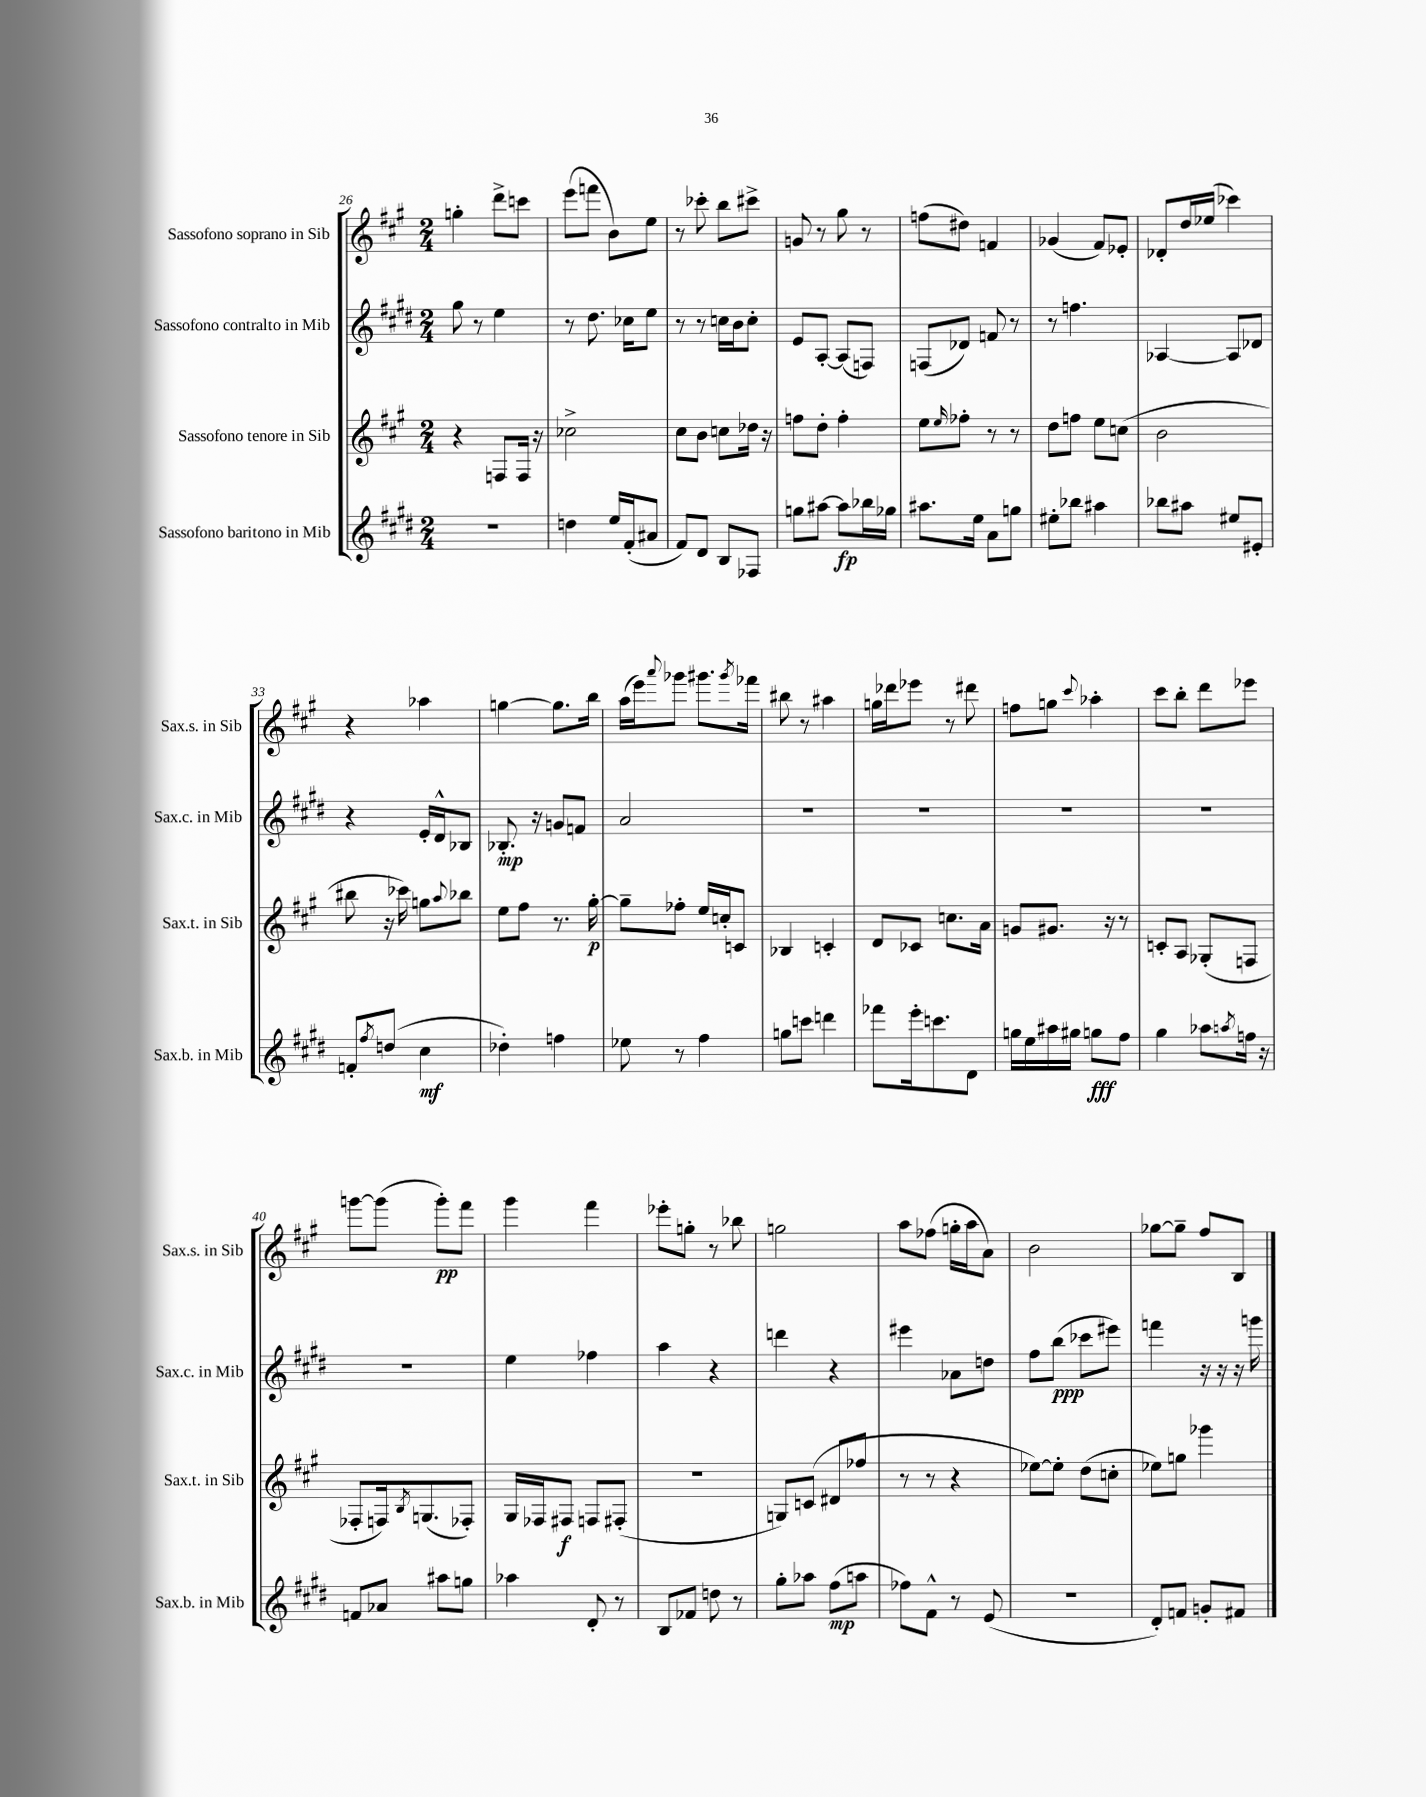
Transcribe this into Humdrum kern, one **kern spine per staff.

**kern	**dynam	**kern	**dynam	**kern	**dynam	**kern	**dynam
*part4	*part4	*part3	*part3	*part2	*part2	*part1	*part1
*staff4	*staff4	*staff3	*staff3	*staff2	*staff2	*staff1	*staff1
*I"Sassofono baritono in Mib	*	*I"Sassofono tenore in Sib	*	*I"Sassofono contralto in Mib	*	*I"Sassofono soprano in Sib	*
*I'Sax.b. in Mib	*	*I'Sax.t. in Sib	*	*I'Sax.c. in Mib	*	*I'Sax.s. in Sib	*
*clefG2	*	*clefG2	*	*clefG2	*	*clefG2	*
*k[f#c#g#d#]	*	*k[f#c#g#]	*	*k[f#c#g#d#]	*	*k[f#c#g#]	*
*M2/4	*	*M2/4	*	*M2/4	*	*M2/4	*
=26	=26	=26	=26	=26	=26	=26	=26
2r	.	4r	.	8gg#\	.	4ggn'\	.
.	.	.	.	8r	.	.	.
.	.	8Fn/L	.	4ee\	.	8ddd^\L	.
.	.	16F/Jk	.	.	.	8cccn\J	.
.	.	16r	.	.	.	.	.
=27	=27	=27	=27	=27	=27	=27	=27
4ddn\	.	2cc-X^\	.	8r	.	(8eee\L	.
.	.	.	.	8.dd#\	.	8fffn\J	.
16ee/LL	.	.	.	.	.	8b\L)	.
(16f#'/J	.	.	.	16cc-X\KL	.	.	.
8a#X/J	.	.	.	8ee\J	.	8ee\J	.
=28	=28	=28	=28	=28	=28	=28	=28
8f#/L)	.	8cc#\L	.	8r	.	8r	.
8d#/J	.	8b\J	.	8r	.	8ccc-X'\	.
8B/L	.	8ccn\L	.	16ccn\LL	.	8bb\L	.
.	.	.	.	16b\J	.	.	.
8F-X/J	.	16dd-X\Jk	.	8cc'\J	.	8ccc#X^\J	.
.	.	16r	.	.	.	.	.
=29	=29	=29	=29	=29	=29	=29	=29
8ggn\L	.	8ffn\L	.	8e/L	.	8gn/	.
[8aa#X\J	.	8dd'\J	.	[8A'/J	.	8r	.
8aa#\L]	fp	4ff'\	.	(8A/L]	.	8gg#\	.
16bb-X\L	.	.	.	8Fn/J)	.	8r	.
16gg-X\JJ	.	.	.	.	.	.	.
=30	=30	=30	=30	=30	=30	=30	=30
8.aa#X\L	.	8ee\L	.	(8Fn/L	.	(8ffn\L	.
.	.	16qqee/	.	.	.	.	.
.	.	8ff-X'\J	.	8d-X/J)	.	8dd#X\J)	.
16ee\Jk	.	.	.	.	.	.	.
8a\L	.	8r	.	8fn/	.	4fn/	.
8ggn\J	.	8r	.	8r	.	.	.
=31	=31	=31	=31	=31	=31	=31	=31
8ee#X'\L	.	8dd\L	.	8r	.	(4g-X/	.
8bb-X\J	.	8ffn\J	.	4.ffn\	.	.	.
4aa#X\	.	8ee\L	.	.	.	8f#/L)	.
.	.	(8ccn\J	.	.	.	8e-X'/J	.
=32	=32	=32	=32	=32	=32	=32	=32
8bb-X\L	.	2b\	.	[4A-X/	.	8d-X'/L	.
8aa#X\J	.	.	.	.	.	16dd/L	.
.	.	.	.	.	.	(16ee-X/JJ	.
8ee#X/L	.	.	.	8A-/L]	.	4ccc-X\)	.
8e#X'/J	.	.	.	8d-X/J	.	.	.
!!LO:LB:g=z
=33	=33	=33	=33	=33	=33	=33	=33
8fn'/L	.	8bb#X\	.	4r	.	4r	.
8qff#/	.	.	.	.	.	.	.
(8ddn/J	.	16r	.	.	.	.	.
.	.	16ccc-X\)	.	.	.	.	.
4cc#\	mf	8ggn\L	.	16e'/LL	.	4aa-X\	.
.	.	.	.	16d#^^/J	.	.	.
.	.	8qqaa/	.	.	.	.	.
.	.	8bb-X\J	.	8B-X/J	.	.	.
=34	=34	=34	=34	=34	=34	=34	=34
4dd-X'\)	.	8ee\L	.	8.B-X'/	mp	[4ggn\	.
.	.	8ff#\J	.	.	.	.	.
.	.	.	.	16r	.	.	.
4ffn\	.	8.r	.	8gn/L	.	8.gg\L]	.
.	.	.	.	8fn/J	.	.	.
.	.	[16gg#'\	p	.	.	16bb\Jk	.
=35	=35	=35	=35	=35	=35	=35	=35
8ee-X\	.	8gg#~\L]	.	2a/	.	(16aa\LL	.
.	.	.	.	.	.	16eee\J)	.
.	.	.	.	.	.	8qqaaa/	.
8r	.	8ff-X'\J	.	.	.	8ggg-X\J	.
4ff#\	.	16ee/LL	.	.	.	8.ggg#X\L	.
.	.	16ccn'/J	.	.	.	.	.
.	.	8cn/J	.	.	.	.	.
.	.	.	.	.	.	8qggg#/	.
.	.	.	.	.	.	16fff-X\Jk	.
=36	=36	=36	=36	=36	=36	=36	=36
8ggn\L	.	4B-X/	.	2r	.	8bb#X\	.
8cccn\J	.	.	.	.	.	8r	.
4dddn\	.	4cn'/	.	.	.	4aa#X\	.
=37	=37	=37	=37	=37	=37	=37	=37
8fff-X\L	.	8d/L	.	2r	.	16ggn\LL	.
.	.	.	.	.	.	16ddd-X\J	.
16eee'\k	.	8c-X/J	.	.	.	8eee-X\J	.
8.cccn\	.	.	.	.	.	.	.
.	.	8.ccn\L	.	.	.	8r	.
8d#\J	.	.	.	.	.	8ddd#X\	.
.	.	16a\Jk	.	.	.	.	.
=38	=38	=38	=38	=38	=38	=38	=38
16ggn\LL	.	8gn/L	.	2r	.	8ffn\L	.
16ee\	.	.	.	.	.	.	.
16aa#X\	.	8.g#X/J	.	.	.	8ggn\J	.
16gg#X\JJ	.	.	.	.	.	.	.
.	.	.	.	.	.	8qqccc#/	.
8ggn\L	fff	.	.	.	.	4aa-X'\	.
.	.	16r	.	.	.	.	.
8ff#\J	.	8r	.	.	.	.	.
=39	=39	=39	=39	=39	=39	=39	=39
4gg#\	.	8cn'/L	.	2r	.	8ccc#\L	.
.	.	8A/J	.	.	.	8bb'\J	.
8aa-X\L	.	(8G-X'/L	.	.	.	8ddd\L	.
8qaan/	.	.	.	.	.	.	.
16ffn\Jk	.	8Fn/J	.	.	.	8eee-X\J	.
16r	.	.	.	.	.	.	.
!!LO:LB:g=z
=40	=40	=40	=40	=40	=40	=40	=40
8fn/L	.	8F-X'/L	.	2r	.	[8gggn\L	.
8a-X/J	.	16Fn/k)	.	.	.	(8ggg\J]	.
.	.	8qB/	.	.	.	.	.
.	.	(8.Gn/	.	.	.	.	.
8aa#X\L	.	.	.	.	.	8ggg'\L)	pp
8ggn\J	.	8F-X'/J)	.	.	.	8fff#\J	.
=41	=41	=41	=41	=41	=41	=41	=41
4aa-X\	.	16G#/LL	.	4ee\	.	4ggg#\	.
.	.	16F-X/J	.	.	.	.	.
.	.	8F#X/J	f	.	.	.	.
8d#'/	.	8Fn/L	.	4ff-X\	.	4fff#\	.
8r	.	(8F#X'/J	.	.	.	.	.
=42	=42	=42	=42	=42	=42	=42	=42
8B/L	.	2r	.	4aa\	.	8eee-X'\L	.
8f-X/J	.	.	.	.	.	8ggn'\J	.
8ddn\	.	.	.	4r	.	8r	.
8r	.	.	.	.	.	8bb-X\	.
=43	=43	=43	=43	=43	=43	=43	=43
8gg#'\L	.	8Gn/L)	.	4dddn\	.	2ggn\	.
8aa-X\J	.	(8cn/J	.	.	.	.	.
(8ff#\L	mp	8d#X/L	.	4r	.	.	.
8aan\J	.	8ff-X/J	.	.	.	.	.
=44	=44	=44	=44	=44	=44	=44	=44
8ff-X\L)	.	8r	.	4eee#X\	.	8aa\L	.
8f#^^\J	.	8r	.	.	.	(8ff-X\J	.
8r	.	4r	.	8a-X\L	.	16ggn'\LL	.
.	.	.	.	.	.	16aa\J	.
(8e/	.	.	.	8ddn\J	.	8a\J)	.
=45	=45	=45	=45	=45	=45	=45	=45
2r	.	[8ee-X\L)	.	8ff#\L	.	2b\	.
.	.	8ee-'\J]	.	(8bb\J	ppp	.	.
.	.	(8dd\L	.	8ccc-X\L	.	.	.
.	.	8ccn'\J	.	8eee#X\J)	.	.	.
=46	=46	=46	=46	=46	=46	=46	=46
8d#'/L)	.	8ee-X\L)	.	4fffn\	.	[8gg-X\L	.
8fn/J	.	8ggn\J	.	.	.	8gg-~\J]	.
8gn'/L	.	4ggg-X\	.	16r	.	8ff#/L	.
.	.	.	.	16r	.	.	.
8f#X/J	.	.	.	16r	.	8B/J	.
.	.	.	.	16gggn\	.	.	.
==	==	==	==	==	==	==	==
*-	*-	*-	*-	*-	*-	*-	*-
